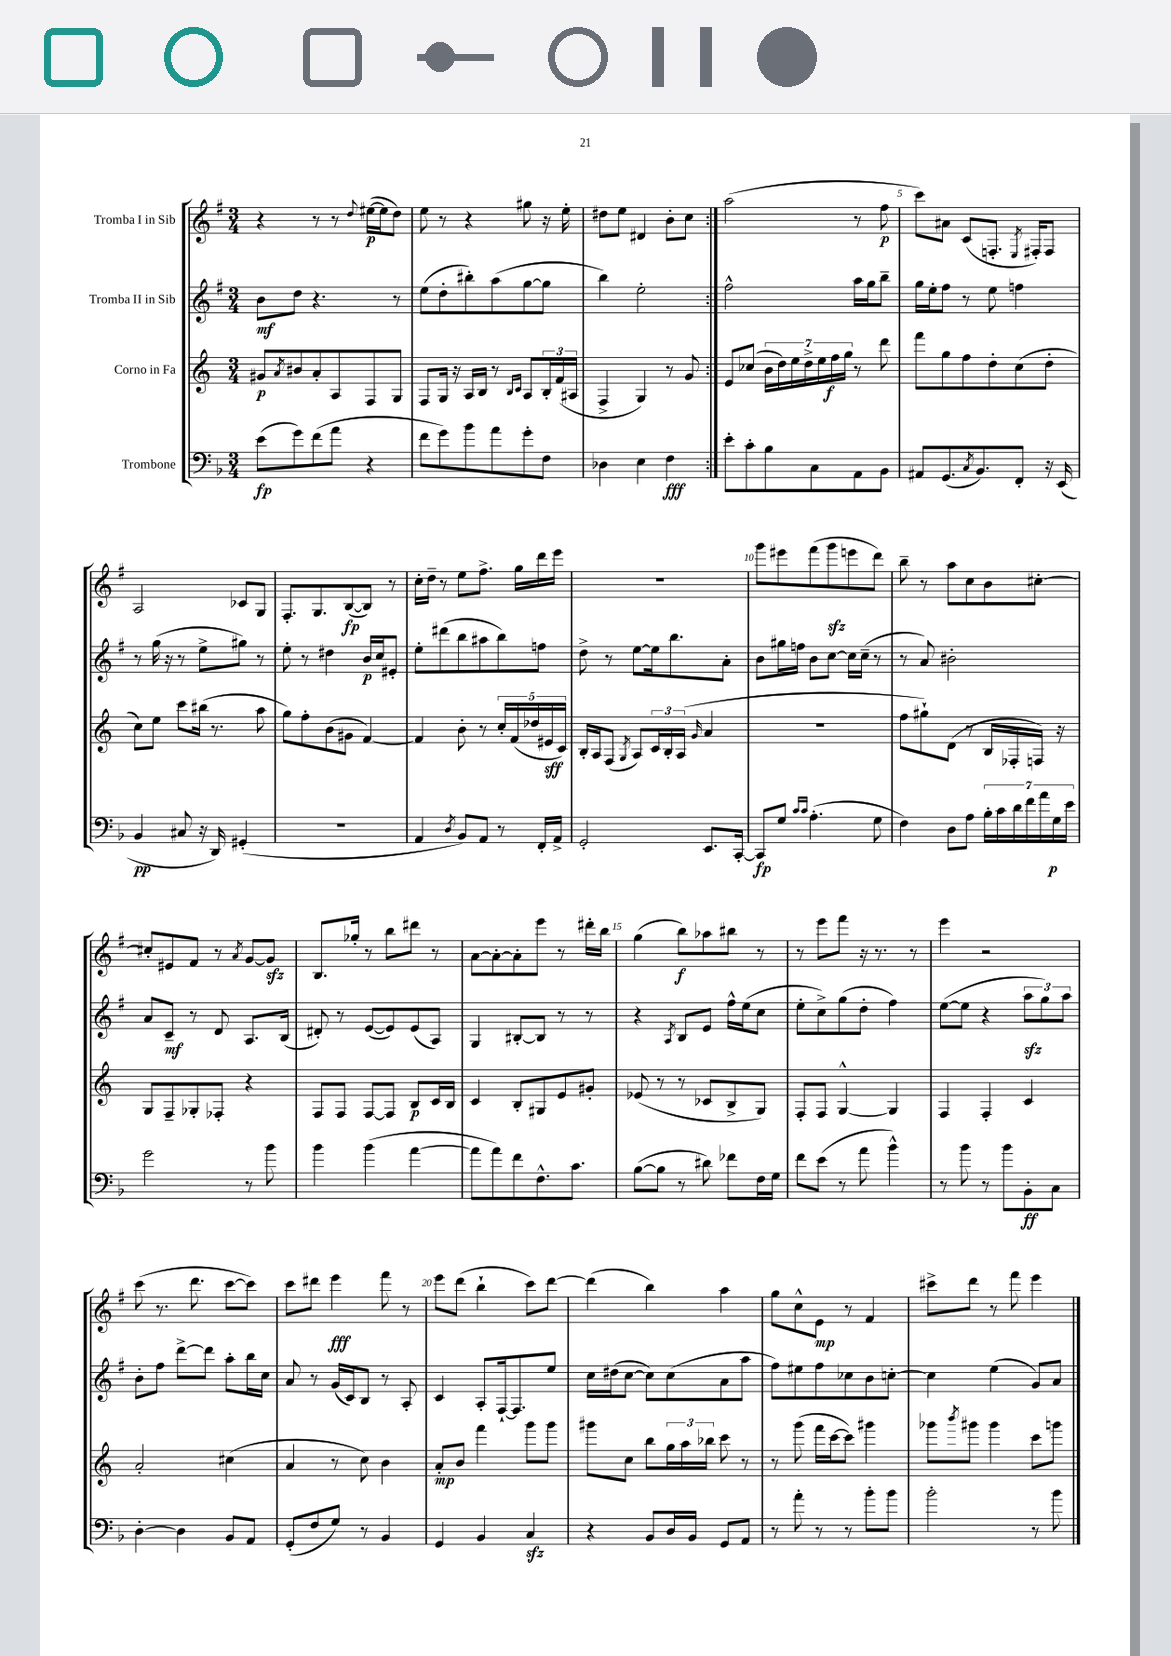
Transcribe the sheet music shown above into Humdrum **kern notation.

**kern	**kern	**kern	**kern
*staff4	*staff3	*staff2	*staff1
*clefF4	*clefG2	*clefG2	*clefG2
*k[b-]	*k[]	*k[f#]	*k[f#]
*M3/4	*M3/4	*M3/4	*M3/4
(8e\L	8g#/L	8b\L	4r
.	8qa/	.	.
8g\)	8b#/	8dd\J	.
(8f\	8a'/	4.r	8r
8a\J	8A/	.	8r
.	.	.	8qqdd/
4r	8F/	.	([16ee#\LL
.	.	.	16ee#\]J
.	8G/J	8r	8dd\J)
=	=	=	=
8f\L	8F/L	(8ee\L	8ee\
8g\)	16G/Jk	8dd'\	8r
.	16r	.	.
8b-\	16A/LL	8bb#'\)	4r
.	16B/JJ	.	.
8a\	8r	(8aa\	.
.	16qqB/LL	.	.
.	16qqc/JJ	.	.
8g'\	8A/L	[8gg\	8gg#\
8F\J	24B'/L	8gg\]J	16r
.	(24f/	.	.
.	.	.	16ee'\
.	24A#/JJ	.	.
=	=	=	=
4D-\	4F^/	4bb\)	8dd#\L
.	.	.	8ee\J
4E\	4G/)	2ee'\	4d#/
4F\	8r	.	8b'\L
.	8g/	.	8cc\J
=:|!	=:|!	=:|!	=:|!
8e'\L	8e/L	2ff#^^\	(2aa\
8c'\	(8cc-/J	.	.
8B-\	28b\LL	.	.
.	28dd\)	.	.
.	28ee\	.	.
.	28dd^\	.	.
8C\	.	.	.
.	28ee\	.	.
.	28ff\	.	.
.	28gg\JJ	.	.
8AA\	8r	16aa\LL	8r
.	.	16gg\J	.
8BB-\J	8ddd\	8bb~\J	8ff#\
=	=	=	=
8AA#/L	8fff\L	16gg\LL	8ccc\L)
.	.	16ee'\J	.
(8.GG/	8gg\	8ff#\J	8a#\J
.	8ff\	8r	(8c/L
8qC/	.	.	.
8.BB-/)	.	.	.
.	8dd'\	8ee\	8.F'/J
8FF'/J	(8cc\	4ff\	.
.	.	.	8qE/
.	.	.	16F#'/LK)
16r	8dd'\J	.	8F#/J
(16EE/	.	.	.
=	=	=	=
4BB-/	8cc\L)	8r	2A/
.	8ee\J	(16gg\	.
.	.	16r	.
8C#/	8ccc\L	8r	.
16r	(16bb#\Jk	8ee^\L	.
16DD/)	8.r	.	.
(4GG#'/	.	8gg#\J)	8c-/L
.	8aa\	8r	8G/J
=	=	=	=
2.r	8gg\L)	8ee'\	8.F#'/L
.	8ff'\	8r	.
.	.	.	8.G/
.	(8b\	4dd#\	.
.	8g#\J	.	([8B/
.	[4f/)	16b/LL	8B/]J)
.	.	16cc/J	.
.	.	8e#'/J	8r
=	=	=	=
4AA/	4f/]	8ee'\L	16cc'\LL
.	.	.	16dd~\JJ
.	.	(8ddd#\	8r
8qD/	.	.	.
8BB-/L)	8b'\	8bb\	8ee\L
8AA/J	8r	8aa#\	8.ff#^\J
8r	20cc'/LL	8bb\)	.
.	(20f/	.	.
.	.	.	16gg\LL
.	20dd-/	.	.
16FF'/LL	.	8ff\J	16ddd\
.	20e#/	.	.
16AA^/JJ	.	.	16eee\JJ
.	20c/JJ)	.	.
=	=	=	=
2GG'/	16B'/LL	8dd^\	2.r
.	16A/J	.	.
.	(8F/J	8r	.
.	8qG/	.	.
.	8A/L)	[8ee\L	.
.	24c/L	16ee\]k	.
.	24B'/	.	.
.	.	8.bb\	.
.	(24A/JJ	.	.
.	16qqg/	.	.
8.EE/L	4a/	.	.
.	.	8a'\J	.
[16CC'/Jk	.	.	.
=	=	=	=
8CC/]L	2.r	8b\L	8ggg\L
8G/J	.	16gg#\L	8eee#\
.	.	16ff\JJ	.
16qqc/LL	.	.	.
16qqc/JJ	.	.	.
(4.A'\	.	8b\L	(8fff#\
.	.	[8cc\J	8ggg\
.	.	16cc\]LL	8eee\
.	.	(16cc~\JJ	.
8G\	.	8r	8ddd\J)
=	=	=	=
4F\)	8ff\L	8r	8bb~\
.	8gg#`\)	8a/)	8r
8D\L	(8d\J	2b#'\	8aa\L
8A\J	8r	.	8cc\
28B-'\LL	16B/LL	.	8b\
28c\	.	.	.
.	16F-'/	.	.
28d\	.	.	.
28f\	.	.	.
.	16F/JJ)	.	[8cc#'\J
28a\	.	.	.
28G\	.	.	.
.	16r	.	.
28e\JJ	.	.	.
=	=	=	=
2g\	8G/L	8a/L	8cc#'/]L
.	8F~/	8c~/J	8e#/
.	8G-'/	8r	8f#/J
.	8F-'/J	8d/	8r
.	.	.	8qa/
8r	4r	8.A/L	[8g/L
8b-\	.	.	8g/]J
.	.	(16B/Jk	.
=	=	=	=
4b-\	8F/L	8d#'/)	8.B/L
.	8F/J	8r	.
.	.	.	16gg-'/Jk
(4b-\	[8F/L	([8e/L	8r
.	8F/]J	8e/])	8bb\L
[4a\	8B/L	(8e/	8ddd#\J
.	16c/L	8A/J)	8r
.	16B/JJ	.	.
=	=	=	=
8a\]L	4c/	4G/	[8a\L
8a\)	.	.	8a'\_
8f\	8B'/L	[8B#'/L	8a'\]
8.F^^\	8G#/	8B#/]J	8eee\J
.	8e/	8r	8r
8.c\J	.	.	.
.	8g#'/J	8r	16ddd#'\LL
.	.	.	16bb\JJ
=	=	=	=
([8B-\L	(8e-/	4r	(4gg\
8B-\]J	8r	.	.
.	.	8qA/	.
8r	8r	8B/L	8bb\L)
8d#\)	8c-/L	8e/J	8aa-\
8f-\L	8B^/	16ff#^^\LL	8bb#\J
.	.	(16ee\J	.
16F\L	8G/J)	8cc\J	8r
16G\JJ	.	.	.
=	=	=	=
8f\L	8F'/L	8ee'\L	8r
(8e\J	8F/J	8cc^\)	8eee\L
8r	[4G^^/	(8gg\	8fff#\J
8a\	.	8dd'\J	16r
.	.	.	8.r
4b-^^\)	4G/]	4ff#\)	.
.	.	.	8r
=	=	=	=
8r	4F/	([8ee\L	4eee\
8b-\	.	8ee\]J	.
8r	4F'/	4r	2r
8b-\L	.	.	.
8BB-'\	4c/	12aa\L	.
.	.	12gg\)	.
8C\J	.	.	.
.	.	12aa\J	.
=	=	=	=
[4D'\	2a'/	8b'\L	(8ccc\
.	.	8ff#\J	8.r
4D\]	.	[8ddd^\L	.
.	.	.	8.ddd\
.	.	8ddd\]J	.
8BB-/L	(4cc#\	8aa'\L	[8ccc\L
8AA/J	.	16bb\L	8ccc\]J)
.	.	16cc\JJ	.
=	=	=	=
(8GG'/L	4a/	8a/	8ccc\L
8F/	.	8r	8ddd#\J
8G/J)	8r	(16g/LL	4eee\
.	.	16c/J)	.
8r	8cc\)	8B/J	.
4BB-/	4b\	8r	8fff#\
.	.	8A'/	8r
=	=	=	=
4GG/	8a'/L	4c/	8eee\L
.	8b/J	.	(8ddd\J
4BB-/	4fff\	8A'/L	4bb`\
.	.	[16F#`/k	.
.	.	8.F#/]	.
4C/	8ggg\L	.	8ccc\L)
.	8ggg\J	8ee/J	[8ddd\J
=	=	=	=
4r	8ggg#\L	16cc\LL	(4ddd\]
.	.	(16dd#\J	.
.	8cc\J	[8cc\J	.
8BB-/L	8bb\L	8cc\]L)	4bb\)
16D/L	24gg\L	(8cc\	.
.	24aa\	.	.
16BB-/JJ	.	.	.
.	24bb-\JJ	.	.
8GG/L	8ccc\	8a\	4aa\
8AA/J	8r	8aa\J	.
=	=	=	=
8r	8r	8ff#\L)	8gg\L
8a'\	(8ggg\	8ee#\	8cc^^\
8r	16fff\LL	8ff#\	8e\J
.	[16ccc\J	.	.
8r	8ccc\]J)	8cc-\	8r
8b-'\L	4ggg#\	8b\	4f#/
8b-\J	.	[8cc'\J	.
=	=	=	=
2b-'\	8ggg-\L	4cc\]	8ccc#^\L
.	8qbbb/	.	.
.	8ggg#\J	.	8ddd\J
.	4ggg#\	(4ee\	8r
.	.	.	8fff#\
8r	8ccc\L	8g/L)	4eee\
8b-\	8ggg\J	8a/J	.
==	==	==	==
*-	*-	*-	*-
